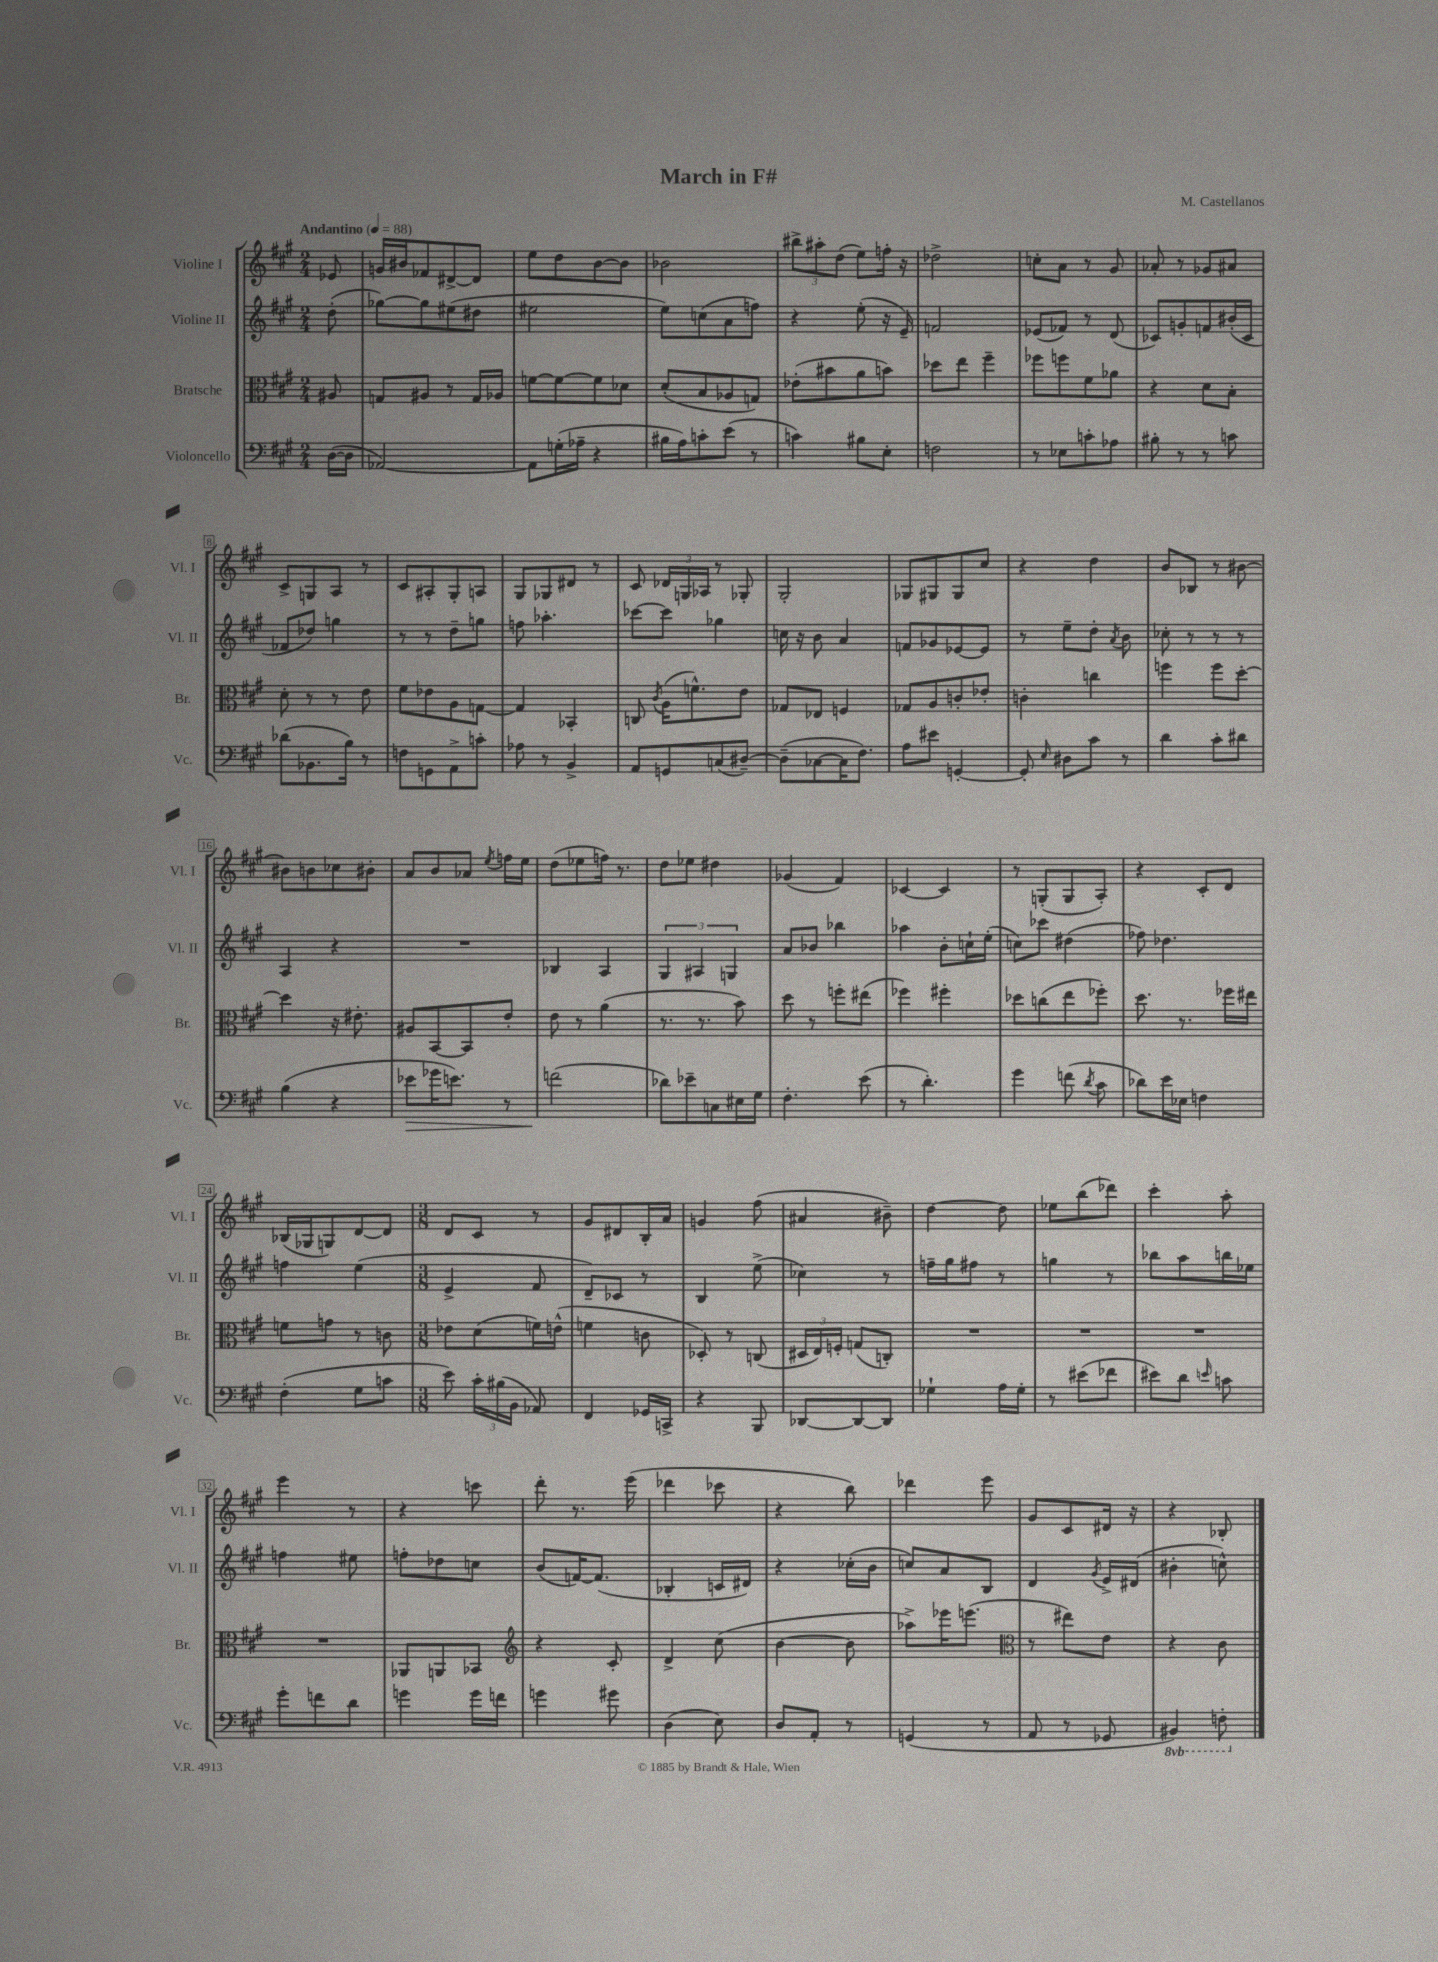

**kern	**dynam	**kern	**kern	**kern
*part4	*part4	*part3	*part2	*part1
*staff4	*staff4	*staff3	*staff2	*staff1
*I"Violoncello	*	*I"Bratsche	*I"Violine II	*I"Violine I
*I'Vc.	*	*I'Br.	*I'Vl. II	*I'Vl. I
*clefF4	*	*clefC3	*clefG2	*clefG2
*k[f#c#g#]	*	*k[f#c#g#]	*k[f#c#g#]	*k[f#c#g#]
*M2/4	*	*M2/4	*M2/4	*M2/4
*MM88	*	*MM88	*MM88	*MM88
=	=	=	=	=
!	!	!	!	!LO:TX:a:B:t=Andantino
([16D\LL	.	8A#X/	(8dd'\	8e-X/
16D\JJ]	.	.	.	.
=1	=1	=1	=1	=1
[2AA-X/)	.	8Gn/L	[8gg-X\L)	16gn/LL
.	.	.	.	16b#X/J
.	.	8A#X/J	8gg-\]	8f-X/
.	.	8r	(8ee#X\	[8d#X^/
.	.	16G/LL	8dd#X\J	8d#/J]
.	.	16A-X/JJ	.	.
=2	=2	=2	=2	=2
8AA-\L]	.	[8fn\L	2ee#X\	8ee\L
(16Gn'\L	.	8f\_	.	8dd\
16A-X~\JJ	.	.	.	.
4r	.	8f\]	.	[8b\
.	.	8d-X\J	.	8b\J]
=3	=3	=3	=3	=3
16B#X\LL	.	(8d'/L	8ee\L)	2b-X\
16A\J)	.	.	.	.
8cn'\	.	8B/	(8ccn\	.
(8e\J	.	8A-X/	8a\	.
8r	.	8Gn/J)	8ffn\J)	.
=4	=4	=4	=4	=4
4cn\)	.	(8e-X'\L	4r	12bb#X^\L
.	.	.	.	12aa#X'\
.	.	8b#X\	.	.
.	.	.	.	(12dd\J
8B#X\L	.	8a\	(8ee'\	8ee\L)
8E'\J	.	8bn\J)	16r	16ffn'\Jk
.	.	.	16e~/)	16r
=5	=5	=5	=5	=5
2Fn\	.	8dd-X\L	2fn/	2dd-X^\
.	.	8ee\J	.	.
.	.	4ff#~\	.	.
=6	=6	=6	=6	=6
8r	.	8ff-X\L	(8e-X/L	8ccn'\L
8E-X\L	.	8ffn\	8f-X/J)	8a\J
8cn'\	.	8f#\	8r	8r
8A-X\J	.	8a-X\J	(8d/	8g#/
=7	=7	=7	=7	=7
8B#X'\	.	4r	8c-X/L)	8a-X'/
8r	.	.	8gn'/	8r
8r	.	8d\L	8fn/	8g-X/L
8cn\	.	8B'\J	(16b#X'/L	8a#X/J
.	.	.	16c-/JJ	.
!!LO:LB:g=z
=8	=8	=8	=8	=8
(8d-X\L	.	8d'\	8f-X/L	8c#^/L
8.BB-X\	.	8r	8dd-X/J)	8Gn/
.	.	8r	4ggn\	8A/J
16B\Jk)	.	.	.	.
8r	.	8e\	.	8r
=9	=9	=9	=9	=9
8Fn\L	.	8f#\L	8r	8c#/L
8GGn\	.	8e-X\	8r	8A#X'/
8AA^\	.	8A\	8dd~\L	8G#'/
8cn'\J	.	[8Gn\J	8ggn\J	8An/J
=10	=10	=10	=10	=10
8A-X\	.	4G/]	8ffn\	8G#/L
8r	.	.	4.aa-X'\	8G-X/
4BB^/	.	4BB-X'/	.	8d#X/J
.	.	.	.	8r
=11	=11	=11	=11	=11
8AA/L	.	8Cn/	[8ccc-X\L	8c#/
.	.	8qc#/	.	.
8GGn/	.	(16A\KL	8ccc-\J]	24d-X/LL
.	.	.	.	24Gn/
.	.	8.fn^^\)	.	.
.	.	.	.	24A-X/JJ
(8Cn/	.	.	4gg-X\	8r
[8D#X~/J)	.	8e\J	.	8G-X'/
=12	=12	=12	=12	=12
(8D#~\L]	.	8G-X/L	16ccn\	2G#'/
.	.	.	16r	.
[8C-X\	.	8E-X/J	8b\	.
16C-\K]	.	4Fn/	4a/	.
8.F#\J)	.	.	.	.
=13	=13	=13	=13	=13
8A\L	.	8G-X/L	8fn/L	8G-X/L
8e#X\J	.	8A/	8g-X/	8G#X/
[4GGn'/	.	8cn'/	[8e-X/	8G#/
.	.	8e-X'/J	8e-/J]	8cc#/J
=14	=14	=14	=14	=14
8GG'/]	.	4cn'\	8r	4r
16qqE/	.	.	.	.
8D#X\L	.	.	8ee~\L	.
8c#\J	.	4ccn\	8dd'\J	4dd\
.	.	.	8qa/	.
8r	.	.	8b\	.
=15	=15	=15	=15	=15
4d\	.	4ffn\	8cc-X'\	8b/L
.	.	.	8r	8B-X/J
8c#'\L	.	8ff\L	8r	8r
8d#X\J	.	[8dd'\J	8r	[8b#X\
!!LO:LB:g=z
=16	=16	=16	=16	=16
(4B\	.	4dd\]	4A/	8b#X\L]
.	.	.	.	8bn\
4r	.	16r	4r	8cc-X\
.	.	8.e#X'\	.	.
.	.	.	.	8b#X'\J
=17	=17	=17	=17	=17
!	!LO:HP:b	!	!	!
8e-X\L	>	8A#X/L	2r	8a/L
16g-X\K	.	[8BB/	.	8b/
8.en\J)	.	.	.	.
.	.	8BB/]	.	8a-X/J
.	.	.	.	8qee/
8r	.	8e'/J	.	16ffn\LL
.	.	.	.	16ee\JJ
=18	=18	=18	=18	=18
(2fn\	.	8e\	4B-X/	(8dd\L
.	.	8r	.	8ee-X\
.	.	(4a\	4A/	16ffn\Jk)
.	.	.	.	8.r
.	]	.	.	.
=19	=19	=19	=19	=19
8d-X\L)	.	8.r	6G#/	8dd\L
8e-X~\	.	.	.	8ee-X\J
.	.	.	6A#X/	.
.	.	8.r	.	.
8Cn\	.	.	.	4dd#X\
.	.	.	6Gn/	.
16E#X\L	.	8b\)	.	.
16G#\JJ	.	.	.	.
=20	=20	=20	=20	=20
4.F#'\	.	8dd\	8a/L	(4g-X/
.	.	8r	8b-X/J	.
.	.	8ffn'\L	4bb-X\	4f#/)
(8e\	.	(8ee#X\J	.	.
=21	=21	=21	=21	=21
8r	.	4ff-X\)	4aa-X\	[4c-X/
4.d'\)	.	.	.	.
.	.	4ff#X'\	8b'\L	4c-/]
.	.	.	16ccn`\L	.
.	.	.	(16ee'\JJ	.
=22	=22	=22	=22	=22
4g#\	.	8dd-X\L	8ccn\L)	8r
.	.	(8ccn\	8ccc-X\J	(8Gn'/L
(8fn\	.	8ee\	(4dd#X\	8G/
8qd/	.	.	.	.
8c#\	.	8ff-X'\J)	.	8A'/J)
=23	=23	=23	=23	=23
8d-X\L)	.	8.dd\	8ff-X\)	4r
16e\L	.	.	4.dd-X\	.
16E-X\JJ	.	8.r	.	.
4Fn\	.	.	.	8c#'/L
.	.	16ff-X\LL	.	8d/J
.	.	16ee#X\JJ	.	.
!!LO:LB:g=z
=24	=24	=24	=24	=24
(4F#'\	.	8fn\L	4ffn\	(16B-X/LL
.	.	.	.	16G-X/J
.	.	8gn\J	.	8Gn/)
8G#\L	.	8r	(4ee\	[8d/
8cn\J	.	8cn\	.	8d/J]
=25	=25	=25	=25	=25
*M3/8	*	*M3/8	*M3/8	*M3/8
8e\)	.	8e-X\L	4e^/	8d/L
24c#'\LL	.	(8d\	.	8c#/J
(24B#X\	.	.	.	.
24BB\JJ	.	.	.	.
8AA-X/)	.	16fn\L)	8f#/	8r
.	.	(16en^^\JJ	.	.
=26	=26	=26	=26	=26
4FF#/	.	4fn\	8d~/L)	8g#/L
.	.	.	8c-X/J	8d#X/
16GG-X/LL	.	8cn\	8r	16B'/L
16CCn^/JJ	.	.	.	16a/JJ
=27	=27	=27	=27	=27
4r	.	8D-X'/)	4B/	4gn/
.	.	8r	.	.
8BBB/	.	(8Cn/	(8ee^\	(8ff#\
=28	=28	=28	=28	=28
[8DD-X/L	.	24D#X/LL	4cc-X\)	4a#X/
.	.	24E/)	.	.
.	.	24Fn'/JJ	.	.
8DD-/_	.	(8Gn/L	.	.
8DD-/J]	.	8Cn'/J)	8r	8b#X~\)
=29	=29	=29	=29	=29
4G-X`\	.	4.r	16ffn~\LL	[4dd\
.	.	.	16gg#\J	.
.	.	.	8ff#X\J	.
16A\LL	.	.	8r	8dd\]
16G-'\JJ	.	.	.	.
=30	=30	=30	=30	=30
8r	.	4.r	4ggn\	8ee-X\L
(8e#X\L	.	.	.	(8bb\
8f-X\J	.	.	8r	8ddd-X\J)
=31	=31	=31	=31	=31
8e#X\L)	.	4.r	8bb-X\L	4ccc#'\
8d\J	.	.	8aa\	.
16qqen/	.	.	.	.
8cn\	.	.	16bbn\L	8aa'\
.	.	.	16ee-X\JJ	.
!!LO:LB:g=z
=32	=32	=32	=32	=32
8g#'\L	.	4.r	4ffn\	4eee\
8fn\	.	.	.	.
8d\J	.	.	8ee#X\	8r
=33	=33	=33	=33	=33
4gn\	.	8AA-X/L	8ffn'\L	4r
.	.	8AAn/	8dd-X\	.
16g\LL	.	8BB-X/J	8ccn\J	8cccn\
16fn\JJ	.	.	.	.
=34	=34	=34	=34	=34
*	*	*clefG2	*	*
4gn\	.	4r	(8b/L	8ddd'\
.	.	.	[16fn/K)	8.r
.	.	.	(8.f/J]	.
8g#X\	.	8c#'/	.	.
.	.	.	.	(16eee\
=35	=35	=35	=35	=35
(4D\	.	4d^/	4B-X'/	4ddd-X\
8E\)	.	(8cc#\	16cn/LL	8ccc-X\
.	.	.	16d#X/JJ)	.
=36	=36	=36	=36	=36
8D/L	.	[4b\	4r	4r
8AA'/J	.	.	.	.
8r	.	8b\]	(16cc-X'\LL	8bb\)
.	.	.	16b\JJ	.
=37	=37	=37	=37	=37
(4GGn/	.	8aa-X^\L)	8ccn/L)	4ddd-X\
.	.	16eee-X\K	8a/	.
.	.	(8.eeen\J	.	.
8r	.	.	8B/J	8eee\
=38	=38	=38	=38	=38
*	*	*clefC3	*	*
8AA/	.	8r	4d/	8g#/L
8r	.	8ee#X\L)	.	8c#/
.	.	.	8qg#/	.
8GG-X/	.	8e\J	16e^/LL	16d#X/Jk
.	.	.	(16d#X/JJ	16r
=39	=39	=39	=39	=39
*8ba	*	*	*	*
4BBB#X/)	.	4r	4b#X'\	4r
8FFn'\	.	8c#\	8ccn^^\)	8B-X'/
*X8ba	*	*	*	*
==	==	==	==	==
*-	*-	*-	*-	*-
